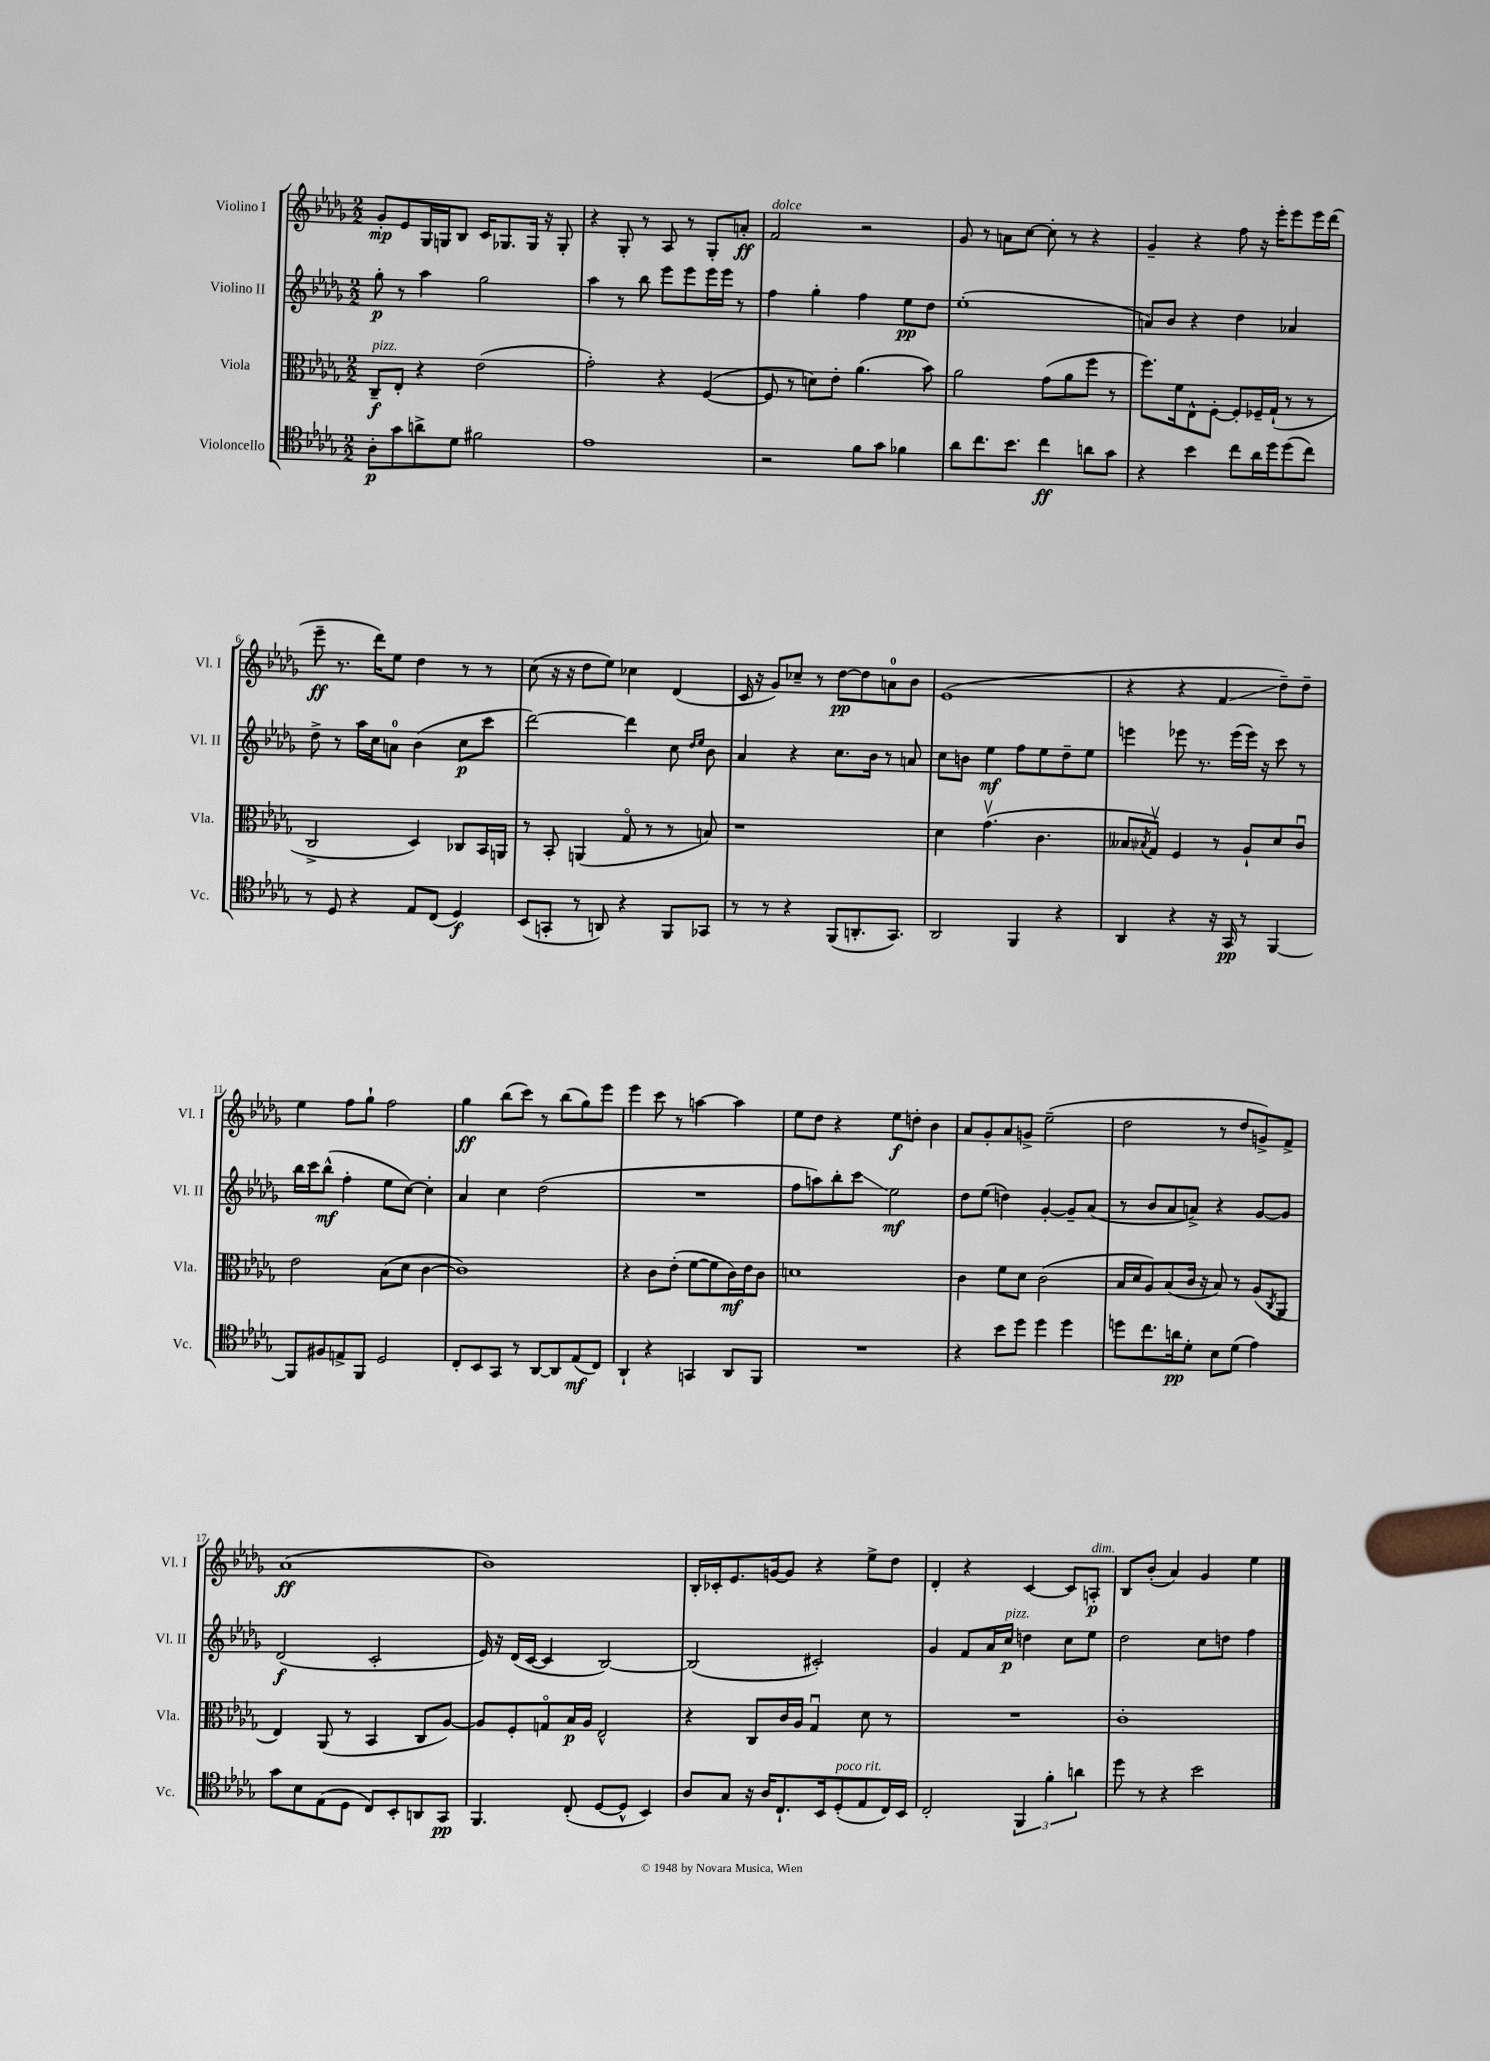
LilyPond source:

<<
\new StaffGroup <<
\new Staff = "s0" \with { instrumentName = "Violino I" shortInstrumentName = "Vl. I" } {
    \clef treble \key des \major \numericTimeSignature \time 2/2
    ges'8-.\mp ees'8 ges16 g16 bes8 c'16 ges8. ges16 r16 ges8-. |
    r4 ges8-. r8 aes8 r8 ges8-. a'8-.\ff |
    f'2^\markup { \italic "dolce" } r2 |
    ges'8 r8 a'8 c''8~ c''8-. r8 r4 |
    ges'4-- r4 f''8 r16 ees'''16-. ees'''8 ees'''16 des'''16( |
    ees'''8--\ff r8. des'''16) ees''8 des''4 r8 r8 |
    c''8( r16 r16 des''8 ees''8) ces''4 des'4( |
    c'16 r16 ges'8) ces''8-- r8 des''8~\pp des''8 a'8-0 bes'8 |
    ees'1( |
    r4 r4 f'4\glissando des''8--) des''8-- |
    ees''4 f''8 ges''8-! f''2 |
    ges''4\ff bes''8( c'''8) r8 bes''8( ges''8) ees'''8 |
    ees'''4 c'''8 r8 a''4~ a''4 |
    ees''8 des''8 r4 ees''8\f d''8-. bes'4 |
    aes'8 ges'8-. aes'8 g'8-> ees''2--( |
    des''2 r8 des''8 g'8->) f'8-> |
    aes'1\ff( |
    bes'1) |
    bes16-. ces'16-. ees'8. g'16~ g'8 r4 ees''8-> des''8 |
    des'4-. r4 c'4~ c'8 a8-.\p^\markup { \italic "dim." } |
    bes8 bes'8-.( aes'4) ges'4 ees''4 \bar "|." |
}
\new Staff = "s1" \with { instrumentName = "Violino II" shortInstrumentName = "Vl. II" } {
    \clef treble \key des \major \numericTimeSignature \time 2/2
    ges''8-.\p r8 aes''4 ges''2 |
    aes''4 r8 bes''8 ees'''8 ees'''8 ees'''16 ees'''16 r8 |
    f''4 ges''4-. f''4 ees''8\pp des''8 |
    ees''1-.( |
    a'8) bes'8 r4 des''4 aes'4 |
    des''8-> r8 aes''16 c''16 a'8-0 bes'4( c''8\p c'''8 |
    des'''2~) des'''4 c''8 \grace { des''16 ees''16 } bes'8 |
    aes'4 r4 c''8. bes'16 r8 a'8 |
    c''8 b'8 ees''4\mf f''8 ees''8 des''8-- ees''8 |
    e'''4 ees'''8 r8. ees'''16( ees'''16) r16 c'''8 r8 |
    bes''16 c'''16 bes''8-^\mf( f''4-. ees''8 c''8~) c''4-. |
    aes'4 c''4 des''2( |
    R1 |
    f''8 a''8) bes''8-. c'''8\glissando ees''2\mf |
    des''8 ees''8( d''4) ges'4~-. ges'8-- aes'8( |
    r8 bes'8 aes'8 a'8->) r4 ges'8~ ges'8 |
    des'2\f( c'2-. |
    ees'16) r16 des'16( c'16~ c'4 bes2~) |
    bes2( cis'2-.) |
    ges'4 f'8 aes'16 c''16\p^\markup { \italic "pizz." } d''4 c''8 ees''8 |
    des''2 c''8 d''8 f''4 \bar "|." |
}
\new Staff = "s2" \with { instrumentName = "Viola" shortInstrumentName = "Vla." } {
    \clef alto \key des \major \numericTimeSignature \time 2/2
    c8--\f^\markup { \italic "pizz." } ees8-. r4 ees'2( |
    ges'2-.) r4 f4~( |
    f8 r8 d'8) ees'8-. aes'4.( bes'8) |
    aes'2 ges'8( aes'8 f''8 r8 |
    f''8.) f'16 ees8-^ f8~-. f8-. fes16-- ges16-!( r8 r8 |
    c2-> des4) ces8 bes,16 a,16 |
    r8 bes,8-. a,4( ges8\flageolet r8 r8 b8) |
    r1 |
    des'4 ges'4.\upbow( c'4. |
    beses8 \acciaccatura { bes8 } ges8\upbow) f4 r8 aes8-! des'8 c'8\downbow |
    ees'2 bes8( des'8 c'4~ |
    c'1) |
    r4 c'8 ees'8-.( f'8~ f'8 c'16\mf) ees'16 c'8 |
    d'1 |
    c'4 f'8 des'8 c'2( |
    bes16 des'16 aes8) bes8( c'16 r16 bes8) r8 aes8( \acciaccatura { c8 } aes,8 |
    ees4) aes,8( r8 bes,4 c8 aes8~) |
    aes8 f8-. g8\flageolet bes16\p aes16 ees2-^ |
    r4 c8 c'16 aes16 ges4\downbow des'8 r8 |
    R1 |
    c'1-. \bar "|." |
}
\new Staff = "s3" \with { instrumentName = "Violoncello" shortInstrumentName = "Vc." } {
    \clef tenor \key des \major \numericTimeSignature \time 2/2
    aes8-.\p ges'8 a'8-> des'8 fis'2 |
    ees'1 |
    r2 f'8 ges'8 fes'4 |
    aes'8 c''8. bes'8. c''4\ff a'8 ges'8 |
    r4 bes'4 c''8 aes'16 des''16 des''8( c''8) |
    r8 des8 r4 ees8 c8( des4\f) |
    bes,8( g,8-. r8 a,8) r4 f,8 ges,8 |
    r8 r8 r4 f,8( a,8.-. ges,8.) |
    aes,2 f,4 r4 |
    aes,4 r4 r16 ges,16\pp r8 f,4~ |
    f,8 fis8 e8-> f,8 des2 |
    c8-. bes,8 ges,8 r8 aes,8~ aes,8 ees8\mf( c8) |
    aes,4-! r4 g,4 aes,8 f,8 |
    R1 |
    r4 bes'8 des''8 des''4 des''4 |
    d''8 c''8. a'16\pp des'8-. bes8 des'8( ees'4) |
    ges'8 bes8 ees8( des8 c8) bes,8-. a,8 ges,8\pp |
    f,4. c8-.( des8~ des8-^ bes,4) |
    aes8 ges8 r16 aes16 c8.-! bes,16 des8-.^\markup { \italic "poco rit." }( ees8 c16) bes,16 |
    c2-. \tuplet 3/2 { f,4 f'4-. a'4 } |
    des''8 r8 r4 bes'2 \bar "|." |
}
>>
>>
